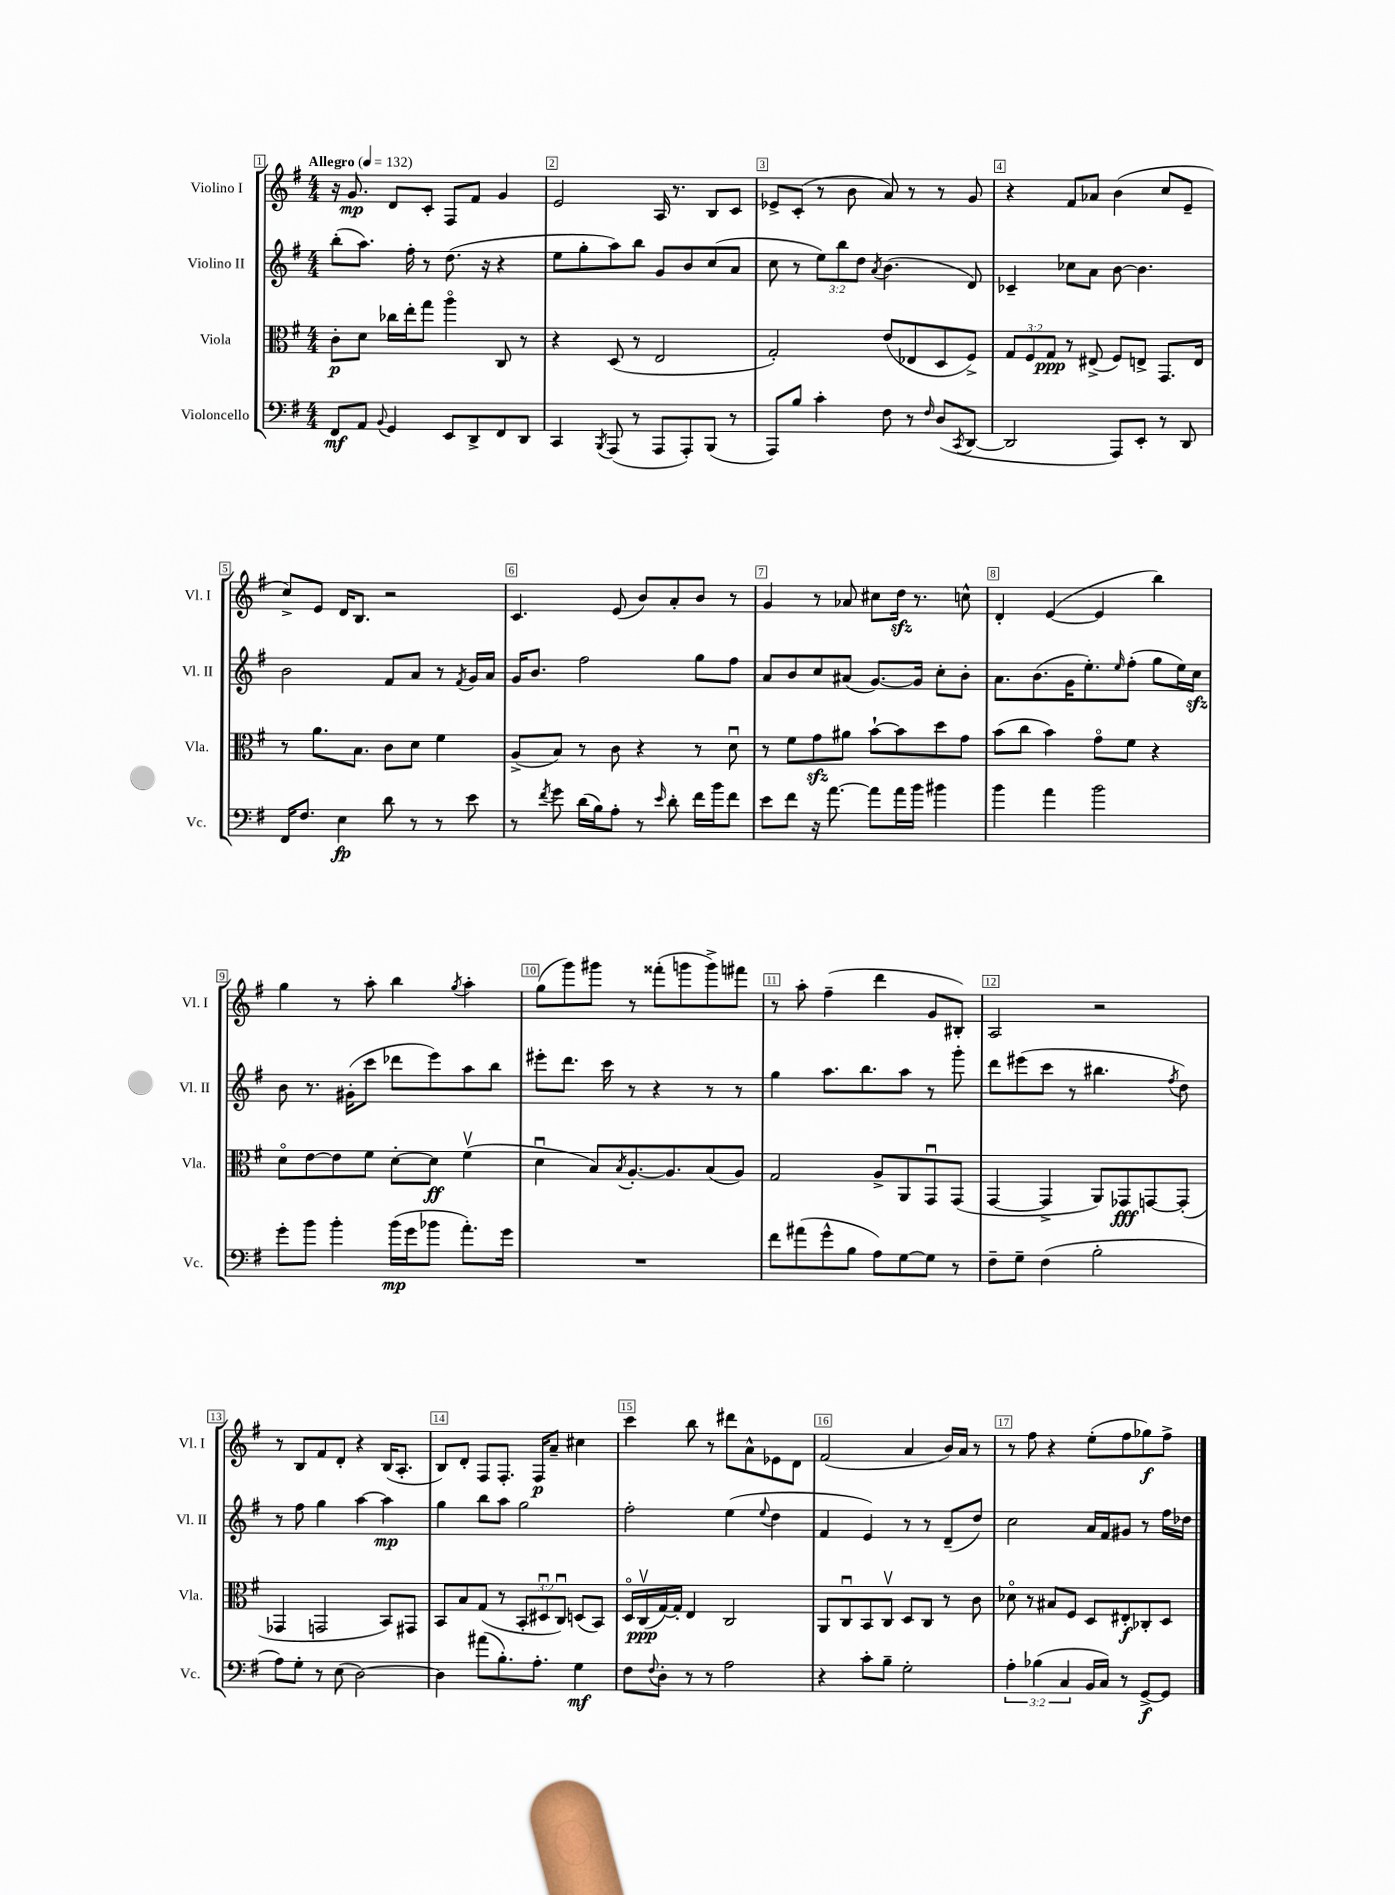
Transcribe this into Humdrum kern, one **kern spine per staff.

**kern	**kern	**kern	**kern
*staff4	*staff3	*staff2	*staff1
*clefF4	*clefC3	*clefG2	*clefG2
*k[f#]	*k[f#]	*k[f#]	*k[f#]
*M4/4	*M4/4	*M4/4	*M4/4
*MM132	*MM132	*MM132	*MM132
8FF#	8c'	(8bb'	16r
.	.	.	8.g
8AA	8d	8.aa)	.
8qqBB	.	.	.
4GG	16cc-	.	8d
.	16ee'	16ff#'	.
.	8gg	8r	8c'
8EE	4aao	(8.dd	8F#
8DD^	.	.	8f#
.	.	16r	.
8FF#	8C	4r	4g
8DD	8r	.	.
=	=	=	=
4CC	4r	8ee	2e
.	.	8gg'	.
8qBBB	.	.	.
(8AAA	(8D	8aa)	.
8r	8r	8bb	.
8AAA	2E	8g	16A
.	.	.	8.r
8AAA')	.	8b	.
(8BBB	.	(8cc	8B
8r	.	8a	8c
=	=	=	=
8AAA)	2G')	8cc	8e-^
8B	.	8r	(8c'
4c'	.	12ee)	8r
.	.	12bb	.
.	.	.	8b
.	.	12dd	.
.	.	8qa	.
8F#	(8e	(4.b	8a)
8r	8E-	.	8r
16qqF#	.	.	.
(8D	8D	.	8r
8qCC	.	.	.
[8DD	8F#^)	8d)	8g
=	=	=	=
2DD]	12G	4c-~	4r
.	12F#	.	.
.	12G	.	.
.	8r	8cc-	8f#
.	(8E#^	8a	8a-
8AAA)	8F#)	[8b	(4b
8EE'	8E^	4.b]	.
8r	8.GG	.	8cc
8DD	.	.	8e~
.	16E	.	.
=	=	=	=
16FF#	8r	2b	8cc^)
8.F#	.	.	.
.	8.a	.	8e
4E	.	.	16d
.	8.B	.	8.B
8d	8c	8f#	2r
8r	8d	8a	.
8r	4f#	8r	.
.	.	8qf#	.
8e	.	16g	.
.	.	16a	.
=	=	=	=
8r	(8A^	16g	4.c
.	.	8.b	.
8qf#	.	.	.
8g	8B)	.	.
(16d	8r	2ff#	.
16B)	.	.	.
8A'	8c	.	(8e
8r	4r	.	8b)
16qqe	.	.	.
8d'	.	.	8a'
16f#	8r	8gg	8b
16b	.	.	.
8f#	8du	8ff#	8r
=	=	=	=
8e	8r	8a	4g
8f#	8f#	8b	.
16r	8g	8cc	8r
[8.a	.	.	.
.	8a#	(8a#	8a-
8a]	[8b`	[8.g)	8cc#
16a	8b]	.	16dd
16b	.	16g]	8.r
4b#	8dd	8cc'	.
.	8g	8b'	8cc^^
=	=	=	=
4b	(8b	8.a	4d'
.	8cc	.	.
.	.	(8.b	.
4a	4b)	.	([4e
.	.	16g	.
.	.	8.ee')	.
2b	8go	.	4e]
.	.	16qqee	.
.	8f#	(8ff#'	.
.	4r	8gg	4bb)
.	.	16ee)	.
.	.	16cc	.
=	=	=	=
8g'	8do	8b	4gg
8b	[8e	8.r	.
4b'	8e]	.	8r
.	.	(16g#'	.
.	8f#	8ccc	8aa'
(16b	[8d'	8ddd-	4bb
16g	.	.	.
8b-	8d]	8eee)	.
.	.	.	8qgg
8.a')	(4f#v	8aa	4aa'
.	.	8bb	.
16g	.	.	.
=	=	=	=
1r	4du	8eee#'	(8gg
.	.	8.ddd	8ggg)
.	8B)	.	8ggg#
.	.	16ccc	.
.	8qB	.	.
.	[8.A'	8r	8r
.	.	4r	(8fff##'
.	8.A]	.	.
.	.	.	8ggg
.	(8B	8r	8ggg^)
.	8A)	8r	8fff#
=	=	=	=
8f#	2G	4gg	8r
(8a#	.	.	8aa'
8g^^	.	8.aa	(4ff#~
8B	.	.	.
.	.	8.bb	.
8A)	8A^	.	4ddd
[8G	8AA	8aa	.
8G]	8GGu	8r	8g
8r	(8GG	8ggg'	8B#')
=	=	=	=
8F#~	[4GG	8ddd	2A
8G~	.	(8eee#	.
(4F#	4GG^]	8ccc	.
.	.	8r	.
2B'	8AA)	4.bb#	2r
.	8GG-	.	.
.	[8GG	.	.
.	.	8qff#	.
.	(8GG']	8dd)	.
=	=	=	=
8A)	4GG-	8r	8r
8G'	.	8ff#	8B
8r	2GG	4gg	8f#
(8E	.	.	8d'
[2D)	.	[4aa	4r
.	8BB)	4aa]	(16B
.	.	.	8.A'
.	8GG#	.	.
=	=	=	=
4D]	8BB	4gg	8B)
.	8B	.	8d'
(8a#	(8G	8bb	8F#
8.B')	8r	8aa	8.F#'
.	12BB'	2gg	.
8.A'	.	.	16F#
.	12D#u	.	.
.	.	.	8a~
.	12Cu)	.	.
4G	(8D	.	4cc#
.	8BB)	.	.
=	=	=	=
8F#	16Do	2ff#'	4ccc
.	(16Cv	.	.
8qqF#	.	.	.
8D'	[16G)	.	.
.	16G']	.	.
8r	4E	.	8bb
8r	.	.	8r
2A	2C	(4ee	8ddd#
.	.	.	8a^^
.	.	8qqee	.
.	.	4dd	8e-
.	.	.	8d
=	=	=	=
4r	8AA	4f#	(2f#
.	8Cu	.	.
8c'	8BB	4e)	.
8B~	8Cv	.	.
2G'	8D	8r	4a
.	8C	8r	.
.	8r	(8d~	16b)
.	.	.	16a
.	8c	8dd)	8r
=	=	=	=
6A'	8d-o	2cc	8r
.	8r	.	8ff#
(6B-	.	.	.
.	8B#	.	4r
6C	.	.	.
.	8F#	.	.
16BB	8D	16a	(8ee'
16C)	.	16f#	.
8r	8E#'	8g#	8ff#
[8GG^	8C-'	8r	8gg-)
8GG]	8D	16ff#	8ff#^
.	.	16dd-	.
==	==	==	==
*-	*-	*-	*-
